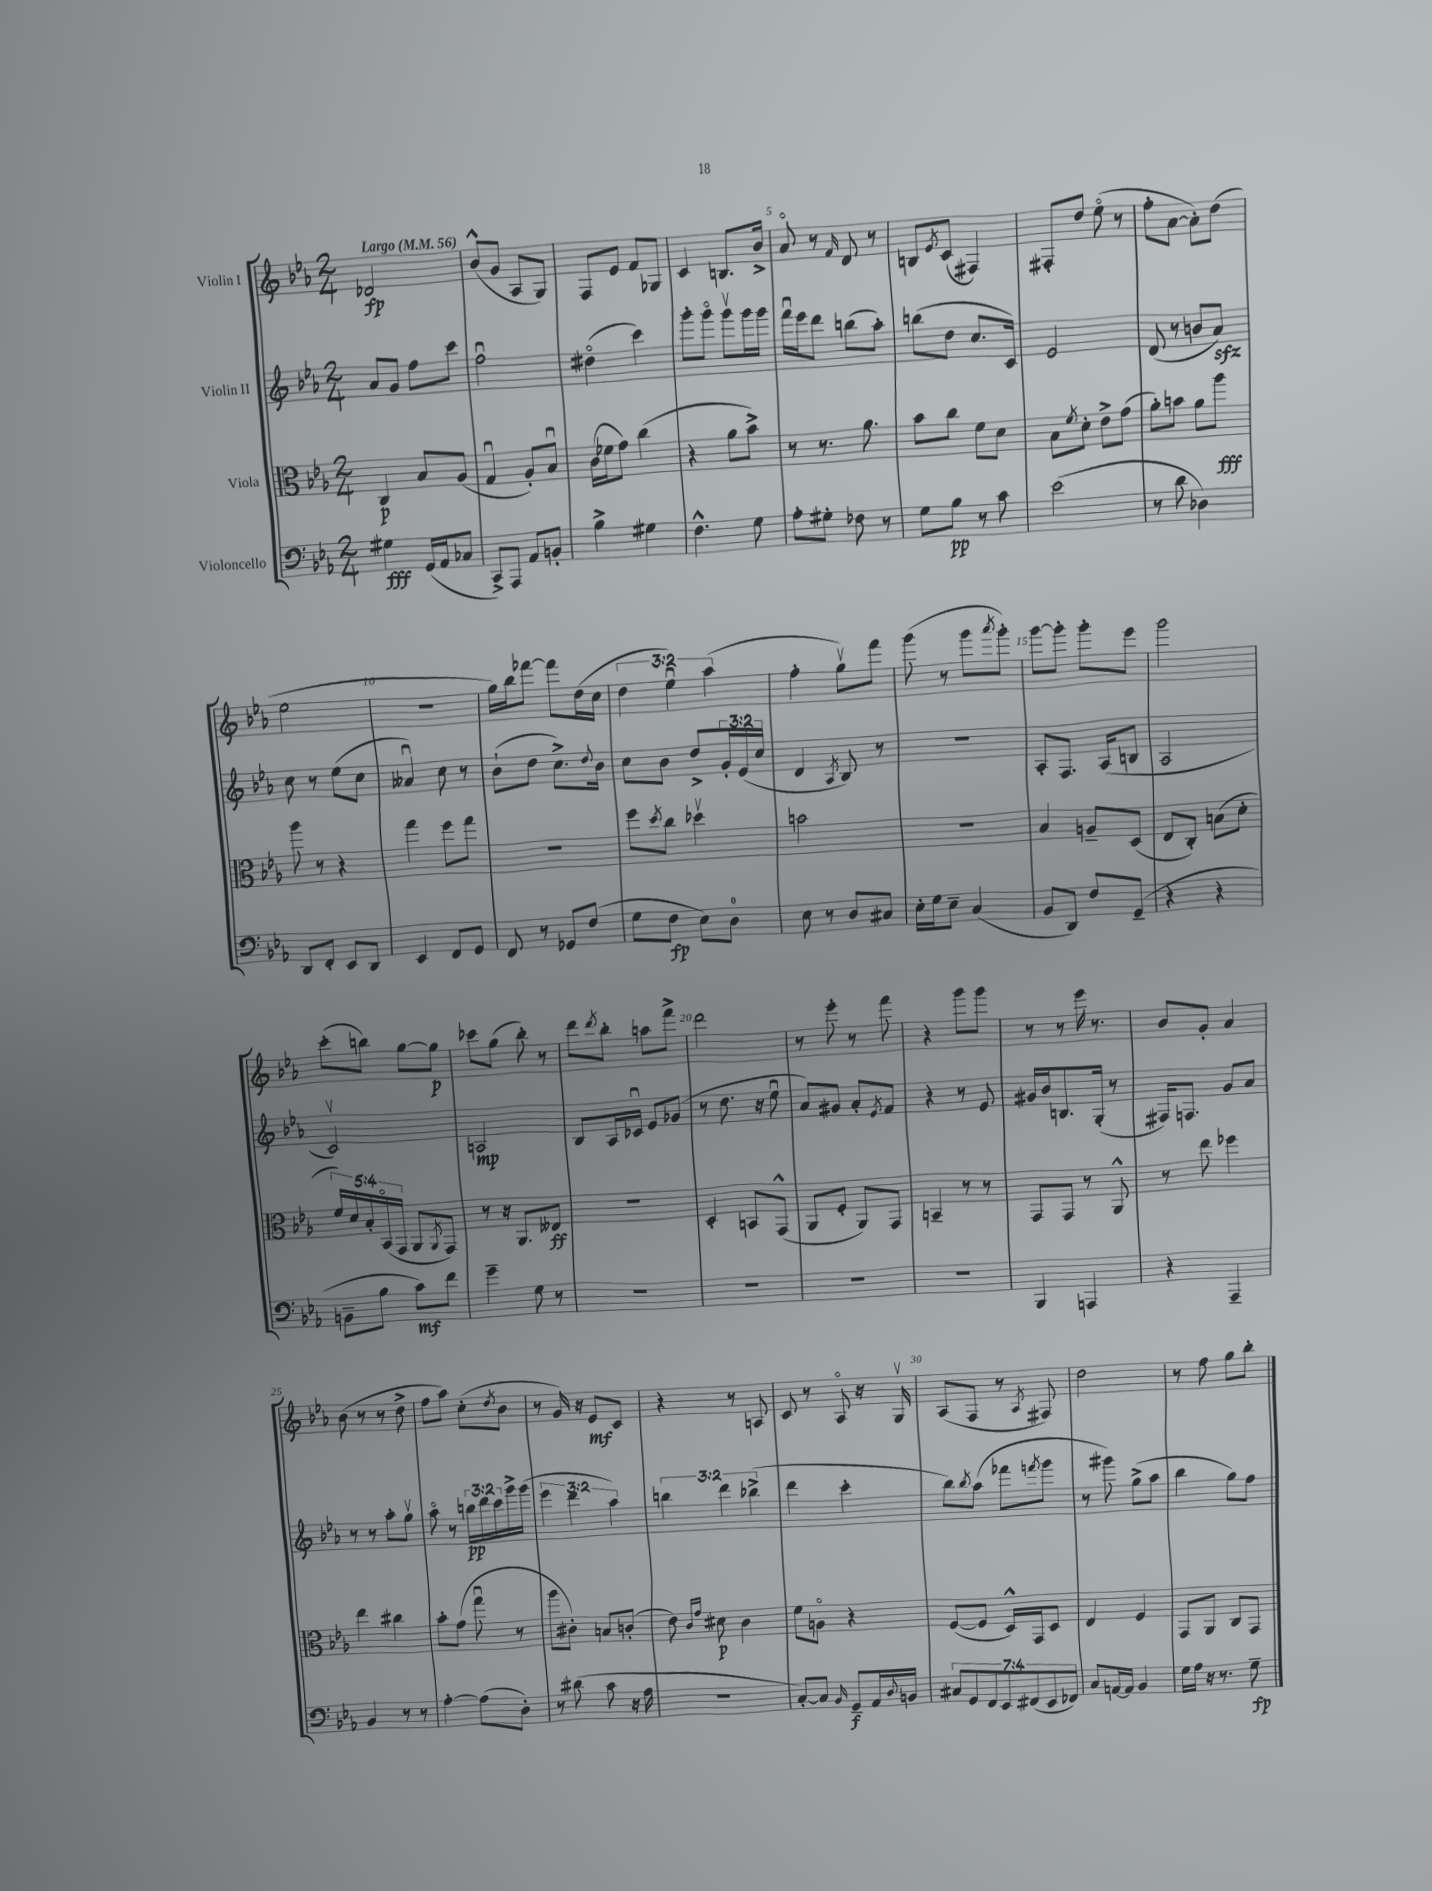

**kern	**kern	**kern	**kern
*staff4	*staff3	*staff2	*staff1
*clefF4	*clefC3	*clefG2	*clefG2
*k[b-e-a-]	*k[b-e-a-]	*k[b-e-a-]	*k[b-e-a-]
*M2/4	*M2/4	*M2/4	*M2/4
*MM56	*MM56	*MM56	*MM56
4G#	4C	8a-	2d-
.	.	8g	.
(16GG	8B-	8ff	.
16AA-	.	.	.
8C-	(8A-	8ccc	.
=	=	=	=
8CC^)	4Gu	2ffu	(8b-^^
8AAA-	.	.	8g
8AA-	8A-')	.	8A-
8BB'	8B-u	.	8G)
=	=	=	=
4B-^	(16c	(4dd#o	8F
.	16f-	.	.
.	8g)	.	8e-
4G#	(4cc	4ccc)	8f
.	.	.	8G-
=	=	=	=
4.F^^	4r	8ggg'	4c
.	.	8gggo	.
.	8a-	8gggv	8.B
8G	8b-^)	16ggg	.
.	.	16ggg	16b-^
=	=	=	=
8A-'	8r	16fffu	8a-o
.	.	16eee-	.
8G#'	8.r	8ddd	8r
.	.	.	16qqf
8F-	.	(8bb	8d
.	8.a-	.	.
8r	.	8aa-')	8r
=	=	=	=
8G	8b-	(8bb	8B
.	.	.	8qe-
8B-	8cc	8dd	(8c
8r	8f	8.cc	4F#)
8c	8d	.	.
.	.	16c)	.
=	=	=	=
(2e-	8B-	2e-	8F#'
.	8qf	.	.
.	8d'	.	8dd
.	8e-^	.	(8ee-o
.	(8g	.	8r
=	=	=	=
8r	8a-')	(8d	8ff'
8d	8b	8r	[8a-
4D-)	8a-	8b	8a-'])
.	8aa-	8a-)	(8dd
=	=	=	=
8DD	8aa-	8cc	2ee-
8FF'	8r	8r	.
8EE-	4r	(8ee-	.
8DD	.	8cc	.
=	=	=	=
4EE-	4gg	4a--u)	2r
8FF	8ff	8cc	.
8GG	8gg	8r	.
=	=	=	=
8FF	2r	(8b-`	16gg)
.	.	.	16bb-
8r	.	8dd	[8fff-
8GG-	.	8.cc^)	8fff-]
(8F	.	.	(16dd
.	.	8qqdd	.
.	.	16b-	16cc
=	=	=	=
8G	8ff	8cc	6dd
.	8qdd	.	.
8F	8cc	8b-	.
.	.	.	6ee-u)
8E-)	4dd-v	8dd^	.
.	.	.	(6aa-
8D	.	24g'	.
.	.	(24e-	.
.	.	24cc	.
=	=	=	=
8E-	2b	4d	4ff'
8r	.	.	.
.	.	8qA-	.
8D	.	8B-)	8ggv)
8C#	.	8r	8fff
=	=	=	=
16E-'	2r	2r	(8ggg
16G	.	.	.
8E-~	.	.	8r
(4C	.	.	8ggg
.	.	.	8qaaa-
.	.	.	8ggg')
=	=	=	=
8BB-	4B-	8A-'	[8ggg
8DD)	.	8.F	8ggg']
8F	8A~	.	8ggg'
.	.	(16A-	.
(8GG~	(8D	8B	8eee-
=	=	=	=
4r	8E-	2A-	2ggg
.	8C')	.	.
4r	(8B	.	.
.	8d'	.	.
=	=	=	=
8BB~	20f)	2cv)	(8ccc'
.	20d	.	.
.	20B-'	.	.
8B-	.	.	8bb)
.	(20BB-o	.	.
.	20GG	.	.
8c)	8AA-	.	[8gg
.	8qAA-	.	.
8f	8GG)	.	8gg]
=	=	=	=
4g~	8r	2A	8ccc-
.	16r	.	(8gg
.	8.AA-	.	.
8G	.	.	8bb-')
8r	8E--	.	8r
=	=	=	=
2r	2r	8B-	8ddd
.	.	.	8qddd
.	.	16A-	8bb-'
.	.	16c-u	.
.	.	8e-	8aa
.	.	(8g-	8fff^
=	=	=	=
2r	4D'	8r	2ddd
.	.	8.dd	.
.	8BB	.	.
.	.	16r	.
.	(8GG^^	8ee-u	.
=	=	=	=
2r	8AA-	8a-)	8r
.	8F'	8g#	8eee-'
.	8AA-)	8a-'	8r
.	.	8qe-	.
.	8GG	8f	8fff
=	=	=	=
2r	4BB~	4r	4r
.	8r	8r	8ggg
.	8r	8e-	8ggg
=	=	=	=
4BBB-	8GG	16g#	8r
.	.	16b-	.
.	8GG	8.B	8r
4AAA	8r	.	16eee-
.	.	(16G'	8.r
.	8AA-^^	8r	.
=	=	=	=
4r	8r	16F#)	8b-
.	.	8.F	.
.	8ee-	.	8g'
4AAA-~	4ff-	8g	4a-
.	.	8a-	.
=	=	=	=
4BB-	4ee-	8r	(8b-
.	.	8r	8r
8r	4cc#	8aa-'	8r
8r	.	8ggv	8dd^
=	=	=	=
[4A-'	8b-'	8aa-o	8ff
.	(8g	8r	8aa-)
(8A-]	8ggu	24bb	(8cc'
.	.	24ddd	.
.	.	24ccc	.
.	.	.	8qdd
8D')	8r	16ggg^	8b-
.	.	(16ggg	.
=	=	=	=
8r	8aa-	6eee-	8r
(8d#	8c#')	.	16g)
.	.	6ddd	.
.	.	.	16r
8c	8B	.	8e-
.	.	6aa-)	.
16r	(8c'	.	8c
16A-	.	.	.
=	=	=	=
2r	8e-)	6bb	4r
.	16qqc	.	.
.	16qqg	.	.
.	8d#	.	.
.	.	6ddd	.
.	4c	.	8r
.	.	(6bb-^	.
.	.	.	8A
=	=	=	=
[8C')	8f	4ddd	8c
8C]	8Ao	.	8r
16qqBB-	.	.	.
8GG~	4r	4ccc'	8A-o
16AA-	.	.	16r
8qqD	.	.	.
16BB	.	.	16Gv
=	=	=	=
14C#	([8F	8bb-)	(8A-
14GG	.	.	.
.	.	8qbb-	.
.	8F]	(8aa-	8F
14FF	.	.	.
14EE-	.	.	.
.	16D^^)	8fff-	8r
(14FF#	.	.	.
.	16GG	.	.
14EE-	.	.	.
.	.	8qfff	8qA-
.	8D	8ggg	8F#)
14FF-)	.	.	.
=	=	=	=
8C	4E-	8r	2dd
[16AA	.	8ggg#)	.
16AA]	.	.	.
4BB-	4F	(8gg^	.
.	.	8aa-	.
=	=	=	=
16G	8GG	4bb-	8r
16A-	.	.	.
16r	8AA-	.	8ff
8.r	.	.	.
.	8C	8gg)	8gg
8G~	8GG	8ff	8bb-'
==	==	==	==
*-	*-	*-	*-
